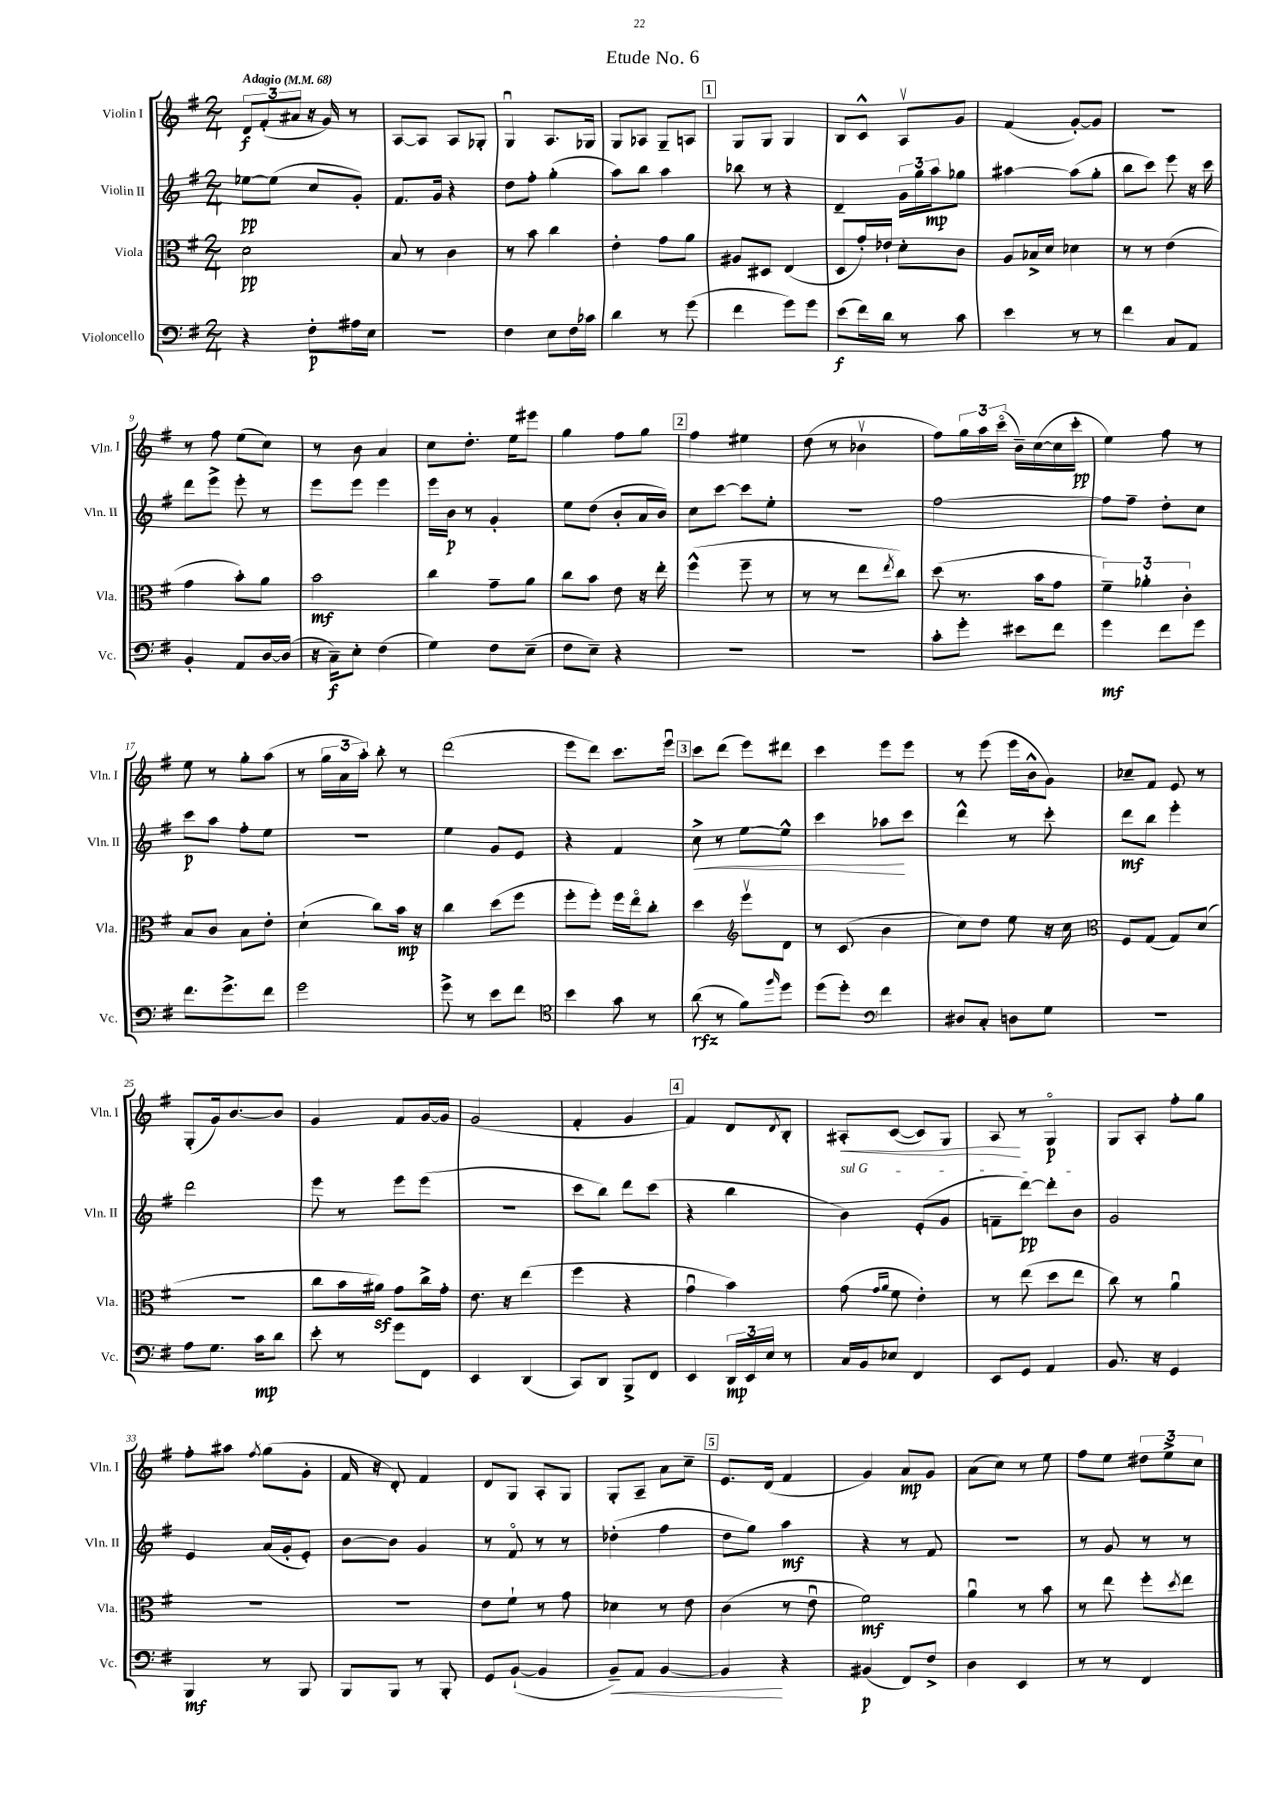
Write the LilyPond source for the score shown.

\header { title = "Etude No. 6" }
<<
\new StaffGroup <<
\new Staff = "s0" \with { instrumentName = "Violin I" shortInstrumentName = "Vln. I" } {
    \clef treble \key g \major \numericTimeSignature \time 2/4 \tempo "Adagio" 4 = 68
    \tuplet 3/2 { d'8\f fis'8-.( ais'8 } r16 g'16) r8 |
    a8~ a8 a8 ges8-. |
    g4\downbow a8. ges16 |
    g8 aes8 g8-- a8 |
    \mark \markup { \box "1" } g8 g8 g4 |
    b8 c'8-^ a8\upbow g'8 |
    fis'4( g'8~-.) g'8 |
    r2 |
    r8 fis''8 e''8( c''8) |
    r8 b'8 a'4 |
    c''8 d''8.-. e''16 eis'''8 |
    g''4 fis''8 g''8 |
    \mark \markup { \box "2" } fis''4 eis''4 |
    d''8( r8 bes'4\upbow |
    fis''8) \tuplet 3/2 { g''16 a''16 c'''16\flageolet( } b'16--) c''16~( c''16 c'''16-.\pp |
    e''4) fis''8 r8 |
    e''8 r8 g''8-. a''8( |
    r8 \tuplet 3/2 { g''16 a'16 a''16-.) } b''8-. r8 |
    d'''2( |
    e'''8 d'''8) c'''8. e'''16\downbow |
    \mark \markup { \box "3" } c'''8 d'''8( e'''8) dis'''8 |
    c'''4 e'''8 e'''8 |
    r8 e'''8( e'''16 b'16-^ g'8) |
    ces''8-- fis'8 e'8 r8 |
    g8-.( g'16) b'8.~ b'8 |
    g'4 fis'8 g'16~ g'16 |
    g'2( |
    fis'4-. g'4 |
    \mark \markup { \box "4" } fis'4) d'8 \acciaccatura { d'8 } b8-. |
    ais8-.\< c'8~( c'8) g8 |
    a8\! r8 g4\flageolet\p |
    g8 a8-. fis''8-. g''8 |
    fis''8-. ais''8 \acciaccatura { fis''8 } g''8( g'8-. |
    fis'16 r16 d'8-.) fis'4 |
    d'8 g8 a8-. g8 |
    g8-. a8-- a'8 c''8-- |
    \mark \markup { \box "5" } e'8. d'16( fis'4 |
    g'4) a'8\mp g'8 |
    a'8( c''8) r8 e''8 |
    fis''8 e''8 \tuplet 3/2 { dis''8 e''8-> c''8 } \bar "|." |
}
\new Staff = "s1" \with { instrumentName = "Violin II" shortInstrumentName = "Vln. II" } {
    \clef treble \key g \major \numericTimeSignature \time 2/4
    ees''8~\pp ees''8( c''8 g'8-.) |
    fis'8. g'16 r4 |
    d''8 fis''8-. g''4-.( |
    a''8) b''8 a''4 |
    \mark \markup { \box "1" } bes''8 r8 r4 |
    d'4-- \tuplet 3/2 { g'16 g''16 a''16\mp } ges''8 |
    ais''4~ ais''8( g''8-. |
    b''8 c'''8) e'''8 r16 c'''16 |
    d'''8 e'''8-> e'''8-. r8 |
    e'''8 e'''8 e'''4 |
    e'''16 b'16\p r8 g'4-. |
    e''8 d''8( b'8-. a'16 b'16) |
    \mark \markup { \box "2" } c''8 c'''8~ c'''8 e''8-. |
    R2 |
    fis''2~ |
    fis''8 fis''8-- d''8-. c''8 |
    c'''8\p a''8 fis''8-. e''8 |
    r2 |
    e''4 g'8 e'8 |
    r4 fis'4 |
    \mark \markup { \box "3" } c''8->\< r8 e''8~ e''8-^ |
    c'''4 aes''8\! c'''8 |
    d'''4-^ r8 c'''8-. |
    d'''8\mf b''8 e'''4-. |
    d'''2 |
    e'''8 r8 e'''8 e'''8( |
    r2 |
    c'''8 b''8) d'''8 c'''8( |
    \mark \markup { \box "4" } r4 b''4 |
    \once \override TextSpanner.bound-details.left.text = \markup { \italic "sul G" } b'4\startTextSpan) e'8-.( g'8 |
    f'8-- d'''8~\pp) d'''8-. b'8\stopTextSpan |
    g'2 |
    e'4 a'16( g'16-. e'8-.) |
    b'8~ b'8 g'4 |
    r8 fis'8\flageolet r8 r8 |
    des''4-.( fis''4 |
    \mark \markup { \box "5" } d''8 g''8) a''4\mf |
    r4 r8 fis'8 |
    R2 |
    r8 g'8 r8 r8 \bar "|." |
}
\new Staff = "s2" \with { instrumentName = "Viola" shortInstrumentName = "Vla." } {
    \clef alto \key g \major \numericTimeSignature \time 2/4
    d'2\pp |
    b8 r8 c'4 |
    r8 b'8 c''4 |
    e'4-. g'8 a'8 |
    \mark \markup { \box "1" } ais8 dis8 e4( |
    d8 g'16-.) ees'16-! d'8-. c'8 |
    a8 bes16-> d'16 des'4 |
    r8 r8 e'4( |
    g'4 b'8-.) a'8 |
    b'2\mf |
    c''4 g'8-- a'8 |
    c''8 b'8 e'8 r16 e''16-. |
    \mark \markup { \box "2" } fis''4-^( fis''8-- r8 |
    r8 r8 e''8 \acciaccatura { e''8 } c''8) |
    d''8( r8. b'16 g'8 |
    \tuplet 3/2 { fis'4--) aes'4-. c'4-. } |
    b8 c'8 b8 e'8-. |
    d'4-!( c''8) b'16\mp r16 |
    c''4 d''8( fis''8 |
    fis''8-. fis''8-.) fis''16 e''16\flageolet c''8-. |
    \mark \markup { \box "3" } d''4 \clef treble e'''8\upbow d'8 |
    r8 c'8( b'4 |
    c''8) d''8 e''8 r16 c''16 |
    \clef alto fis8 g8( g8) d'8( |
    R2 |
    c''8 b'16 ais'16\sf) g'8 c''16-> g'16-. |
    e'8. r16 e''4( |
    fis''4 r4 |
    \mark \markup { \box "4" } g'4\downbow b'4) |
    g'8( \grace { g'16 a'16 } fis'8 e'4-.) |
    r8 e''8( d''8 e''8 |
    c''8) r8 a'4\downbow |
    R2 |
    R2 |
    e'8 fis'8-! r8 g'8 |
    des'4 r8 e'8 |
    \mark \markup { \box "5" } c'4( r8 e'8\downbow |
    fis'2\mf) |
    a'4\downbow r8 b'8 |
    r8 e''8 fis''8-. \acciaccatura { d''8 } e''8 \bar "|." |
}
\new Staff = "s3" \with { instrumentName = "Violoncello" shortInstrumentName = "Vc." } {
    \clef bass \key g \major \numericTimeSignature \time 2/4
    r4 fis8-.\p ais16 e16 |
    r2 |
    fis4 e8 fis16 ces'16 |
    d'4 r8 g'8( |
    \mark \markup { \box "1" } fis'4 g'8) g'8 |
    e'8\f( fis'16) d'16 r8 c'8 |
    e'4 r8 r8 |
    fis'4 c8 a,8 |
    b,4-. a,8 d16~ d16( |
    r16 c16--\f) e8-. fis4( |
    g4) fis8 e8--( |
    fis8 e8--) r4 |
    \mark \markup { \box "2" } R2 |
    R2 |
    c'8-. g'8-. eis'8 fis'8 |
    g'4\mf fis'8 g'8 |
    fis'8. g'8.-> fis'8 |
    g'2 |
    g'8-> r8 e'8 fis'8 |
    \clef tenor b'4 g'8 r8 |
    \mark \markup { \box "3" } a'8\rfz( r8 fis'8) \grace { fis''16 } d''8 |
    d''8( d''8-.) \clef bass fis'4 |
    dis8 c8-. d8 g8 |
    r2 |
    a8 g8. c'16\mp d'8 |
    e'8-. r8 g'8 fis,8 |
    e,4 d,4( |
    c,8) d,8 b,,8-> fis,8 |
    \mark \markup { \box "4" } e,4 \tuplet 3/2 { d,16\mp e,16 e16 } r8 |
    c16 b,16 ees8 fis,4 |
    e,8 g,8 a,4 |
    b,8. r16 g,4 |
    b,,4\mf r8 b,,8 |
    b,,8 b,,8 r8 b,,8-. |
    g,8 b,8~-!( b,4 |
    b,8--\<) a,8 b,4~ |
    \mark \markup { \box "5" } b,4\! r4 |
    bis,4\p( fis,8) fis8-> |
    d4 e,4 |
    r8 r8 fis,4 \bar "|." |
}
>>
>>
